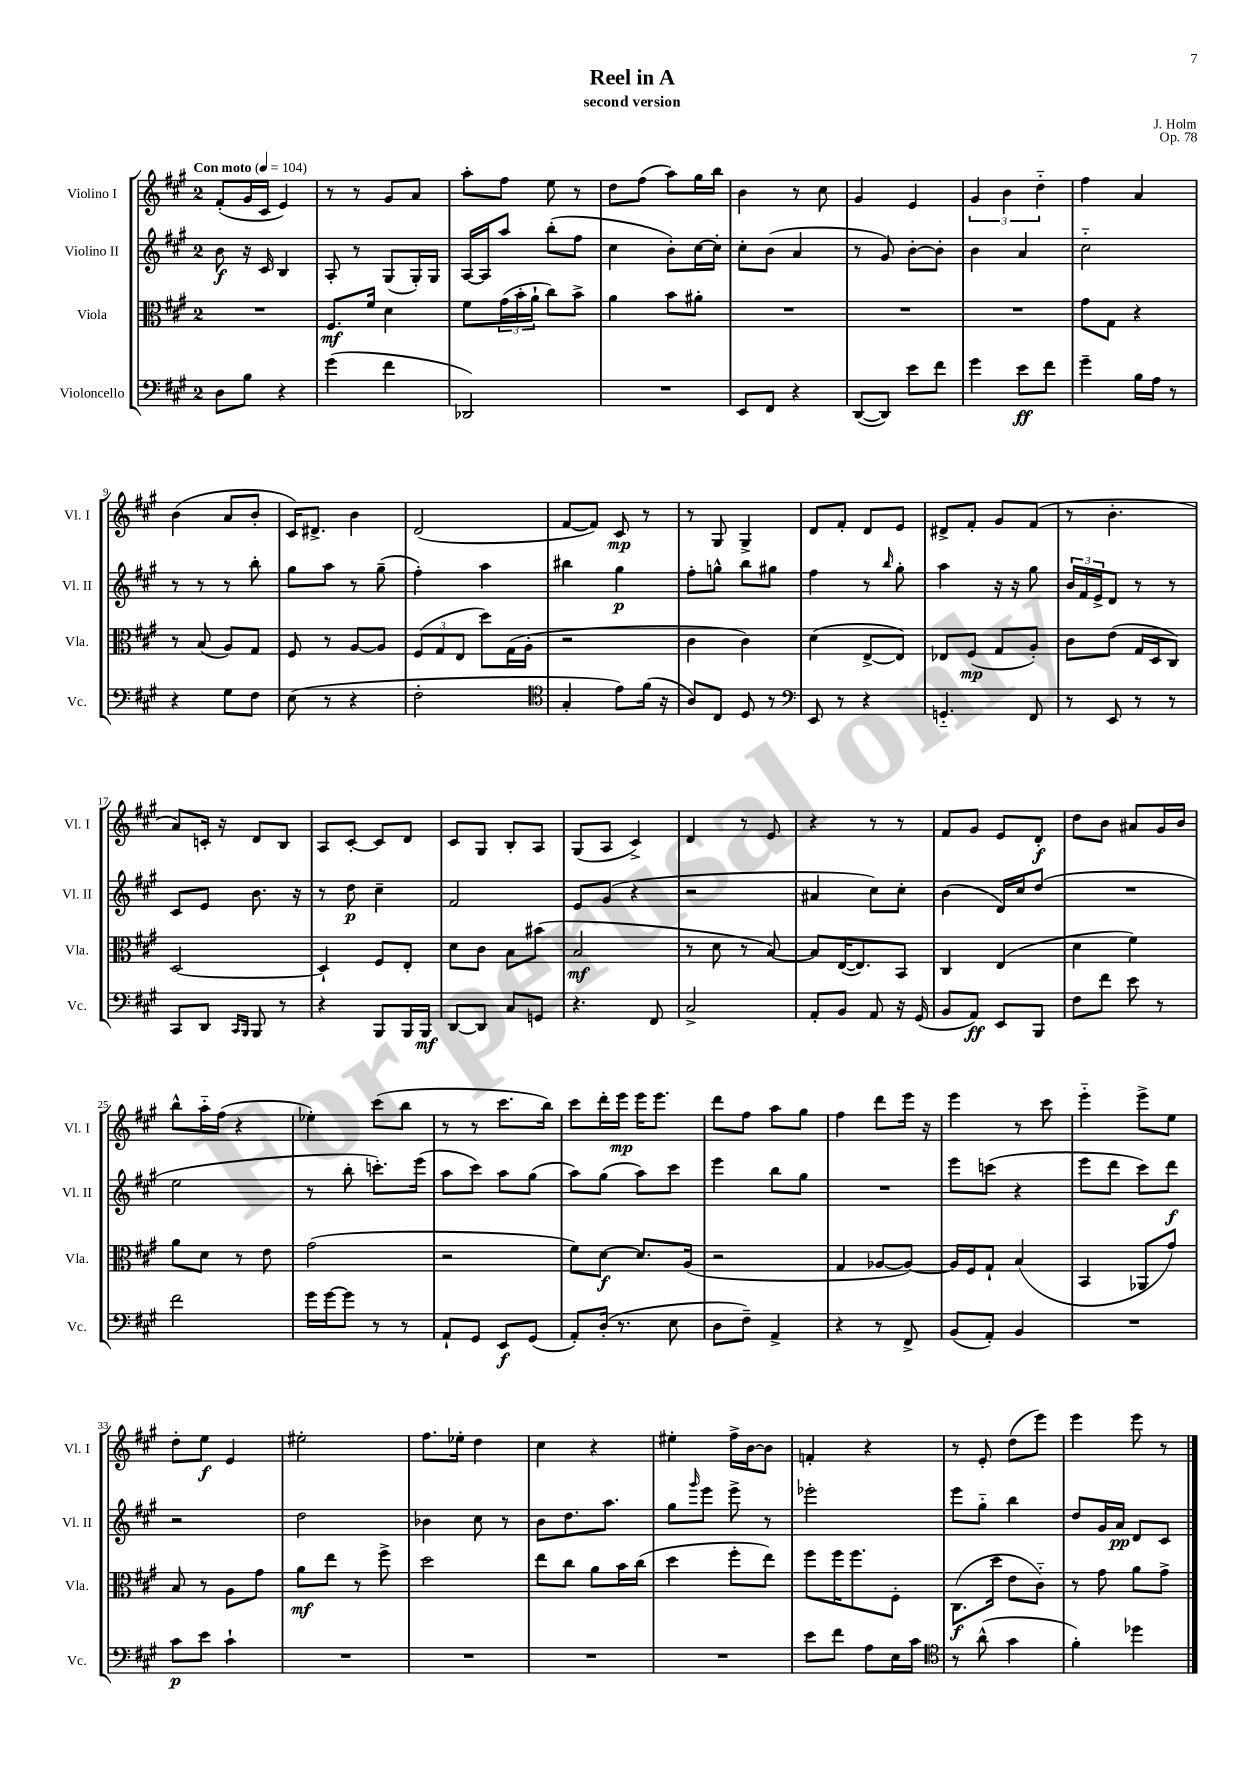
\header { title = "Reel in A" composer = "J. Holm" subtitle = "second version" opus = "Op. 78" }
<<
\new StaffGroup <<
\new Staff = "s0" \with { instrumentName = "Violino I" shortInstrumentName = "Vl. I" } {
    \clef treble \key a \major \once \override Staff.TimeSignature.style = #'single-digit \time 2/4 \tempo "Con moto" 4 = 104
    fis'8-.( gis'16 cis'16 e'4) |
    r8 r8 gis'8 a'8 |
    a''8-. fis''8 e''8 r8 |
    d''8 fis''8( a''8) gis''16 b''16 |
    b'4 r8 cis''8 |
    gis'4 e'4 |
    \tuplet 3/2 { gis'4 b'4 d''4-_ } |
    fis''4 a'4 |
    b'4( a'8 b'8-. |
    cis'16) dis'8.-> b'4 |
    d'2( |
    fis'8~ fis'8) cis'8\mp r8 |
    r8 gis8 gis4-> |
    d'8 fis'8-. d'8 e'8 |
    dis'8-> fis'8-. gis'8 fis'8( |
    r8 b'4.-. |
    a'8) c'16-. r16 d'8 b8 |
    a8 cis'8~-. cis'8 d'8 |
    cis'8 gis8 b8-. a8 |
    gis8( a8 cis'4->) |
    d'4 r8 e'8 |
    r4 r8 r8 |
    fis'8 gis'8 e'8 d'8-.\f |
    d''8 b'8 ais'8 gis'16 b'16 |
    b''8-^ a''16-_ fis''16( r4 |
    ees''4-.) cis'''8( b''8 |
    r8 r8 cis'''8. b''16) |
    cis'''8 d'''16-. e'''16\mp e'''16 e'''8. |
    d'''8 fis''8 a''8 gis''8 |
    fis''4 d'''8 e'''16 r16 |
    e'''4 r8 cis'''8 |
    e'''4-_ e'''8-> e''8 |
    d''8-. e''8\f e'4 |
    eis''2-. |
    fis''8. ees''16-. d''4 |
    cis''4 r4 |
    eis''4-. fis''16-> b'16~ b'8 |
    f'4-. r4 |
    r8 e'8-. d''8( e'''8) |
    e'''4 e'''8 r8 \bar "|." |
}
\new Staff = "s1" \with { instrumentName = "Violino II" shortInstrumentName = "Vl. II" } {
    \clef treble \key a \major \once \override Staff.TimeSignature.style = #'single-digit \time 2/4
    b'8\f r16 cis'16 b4 |
    a8-. r8 gis8( gis16-.) gis16 |
    a16~ a16 a''8 b''8-.( fis''8 |
    cis''4 b'8-.) cis''16~ cis''16-. |
    cis''8-. b'8( a'4 |
    r8 gis'8) b'8~-. b'8-. |
    b'4 a'4 |
    cis''2-_ |
    r8 r8 r8 b''8-. |
    gis''8 a''8 r8 gis''8--( |
    fis''4-.) a''4 |
    bis''4 gis''4\p |
    fis''8-. g''8-^ b''8 gis''8 |
    fis''4 r8 \grace { b''16 } gis''8-. |
    a''4 r16 r16 gis''8 |
    \tuplet 3/2 { b'16 fis'16 e'16-> } d'8 r8 r8 |
    cis'8 e'8 b'8. r16 |
    r8 d''8\p cis''4-- |
    fis'2 |
    e'8 gis'8( r4 |
    r2 |
    ais'4 cis''8) cis''8-. |
    b'4( d'16) cis''16 d''8( |
    R2 |
    e''2 |
    r8 b''8-. c'''8.-.) e'''16( |
    a''8 cis'''8) a''8 gis''8( |
    a''8) gis''8( a''8) cis'''8 |
    e'''4 b''8 gis''8 |
    R2 |
    e'''8 c'''8( r4 |
    e'''8 d'''8 cis'''8) d'''8\f |
    r2 |
    d''2 |
    bes'4 cis''8 r8 |
    b'8 d''8. a''8. |
    gis''8 \grace { gis'''16 } e'''8 e'''8-> r8 |
    ees'''2-. |
    e'''8 gis''8-_ b''4 |
    d''8 gis'16 a'16\pp d'8 cis'8 \bar "|." |
}
\new Staff = "s2" \with { instrumentName = "Viola" shortInstrumentName = "Vla." } {
    \clef alto \key a \major \once \override Staff.TimeSignature.style = #'single-digit \time 2/4
    R2 |
    fis8.\mf fis'16 d'4 |
    fis'8 \tuplet 3/2 { gis'16( b'16-. a'16-! } cis''8) b'8-> |
    a'4 b'8 ais'8-. |
    R2 |
    R2 |
    R2 |
    gis'8 gis8 r4 |
    r8 b8( a8) gis8 |
    fis8 r8 a8~ a8 |
    \tuplet 3/2 { fis8( gis8 e8 } d''8) gis16( a16-. |
    r2 |
    cis'4 cis'4) |
    d'4( e8~-> e8) |
    ees8 fis8\mp( gis8 a8-.) |
    cis'8 e'8( gis16 d16 cis8) |
    d2~ |
    d4-! fis8 e8-. |
    d'8 cis'8 b8 bis'8( |
    b2\mf |
    r8 d'8 r8 b8~) |
    b8 e16~( e8.) b,8 |
    cis4 e4( |
    d'4 fis'4) |
    a'8 d'8 r8 e'8 |
    gis'2( |
    r2 |
    fis'8) d'8~\f d'8. a16( |
    r2 |
    gis4 aes8~ aes8~) |
    aes16 fis16 gis8-! b4( |
    b,4 aes,8 gis'8) |
    b8 r8 a8 gis'8 |
    a'8\mf e''8 r8 fis''8-> |
    d''2 |
    e''8 cis''8 a'8 b'16 cis''16( |
    d''4 fis''8-. e''8) |
    fis''8 fis''16 fis''8. fis8-. |
    cis8.\f( d''16 e'8 cis'8-_) |
    r8 gis'8 a'8 gis'8-> \bar "|." |
}
\new Staff = "s3" \with { instrumentName = "Violoncello" shortInstrumentName = "Vc." } {
    \clef bass \key a \major \once \override Staff.TimeSignature.style = #'single-digit \time 2/4
    d8 b8 r4 |
    gis'4( fis'4 |
    des,2) |
    R2 |
    e,8 fis,8 r4 |
    d,8~( d,8) e'8 fis'8 |
    gis'4 e'8\ff fis'8 |
    gis'4-- b16 a16 r8 |
    r4 gis8 fis8 |
    e8( r8 r4 |
    fis2-. |
    \clef tenor gis4-. e'8) fis'16( r16 |
    a8) cis8 d8 r8 |
    \clef bass e,8 r8 r4 |
    g,4.-_ fis,8 |
    r8 e,8 r8 r8 |
    cis,8 d,8 \grace { cis,16 b,,16 } b,,8 r8 |
    r4 b,,8 b,,16 b,,16\mf |
    d,8~ d,8 cis8 g,8 |
    r4. fis,8 |
    cis2-> |
    a,8-. b,8 a,8 r16 gis,16( |
    b,8 a,8\ff) e,8 b,,8 |
    fis8 fis'8 e'8 r8 |
    fis'2 |
    gis'16 gis'16~ gis'8 r8 r8 |
    a,8-! gis,8 e,8\f gis,8( |
    a,8-.) d16-.( r8. e8 |
    d8 fis8--) a,4-> |
    r4 r8 fis,8-> |
    b,8( a,8-.) b,4 |
    R2 |
    cis'8\p e'8 cis'4-! |
    R2 |
    R2 |
    R2 |
    R2 |
    e'8 fis'8 a8 e16 cis'16 |
    \clef tenor r8 a'8-^( gis'4 |
    fis'4-.) des''4 \bar "|." |
}
>>
>>
